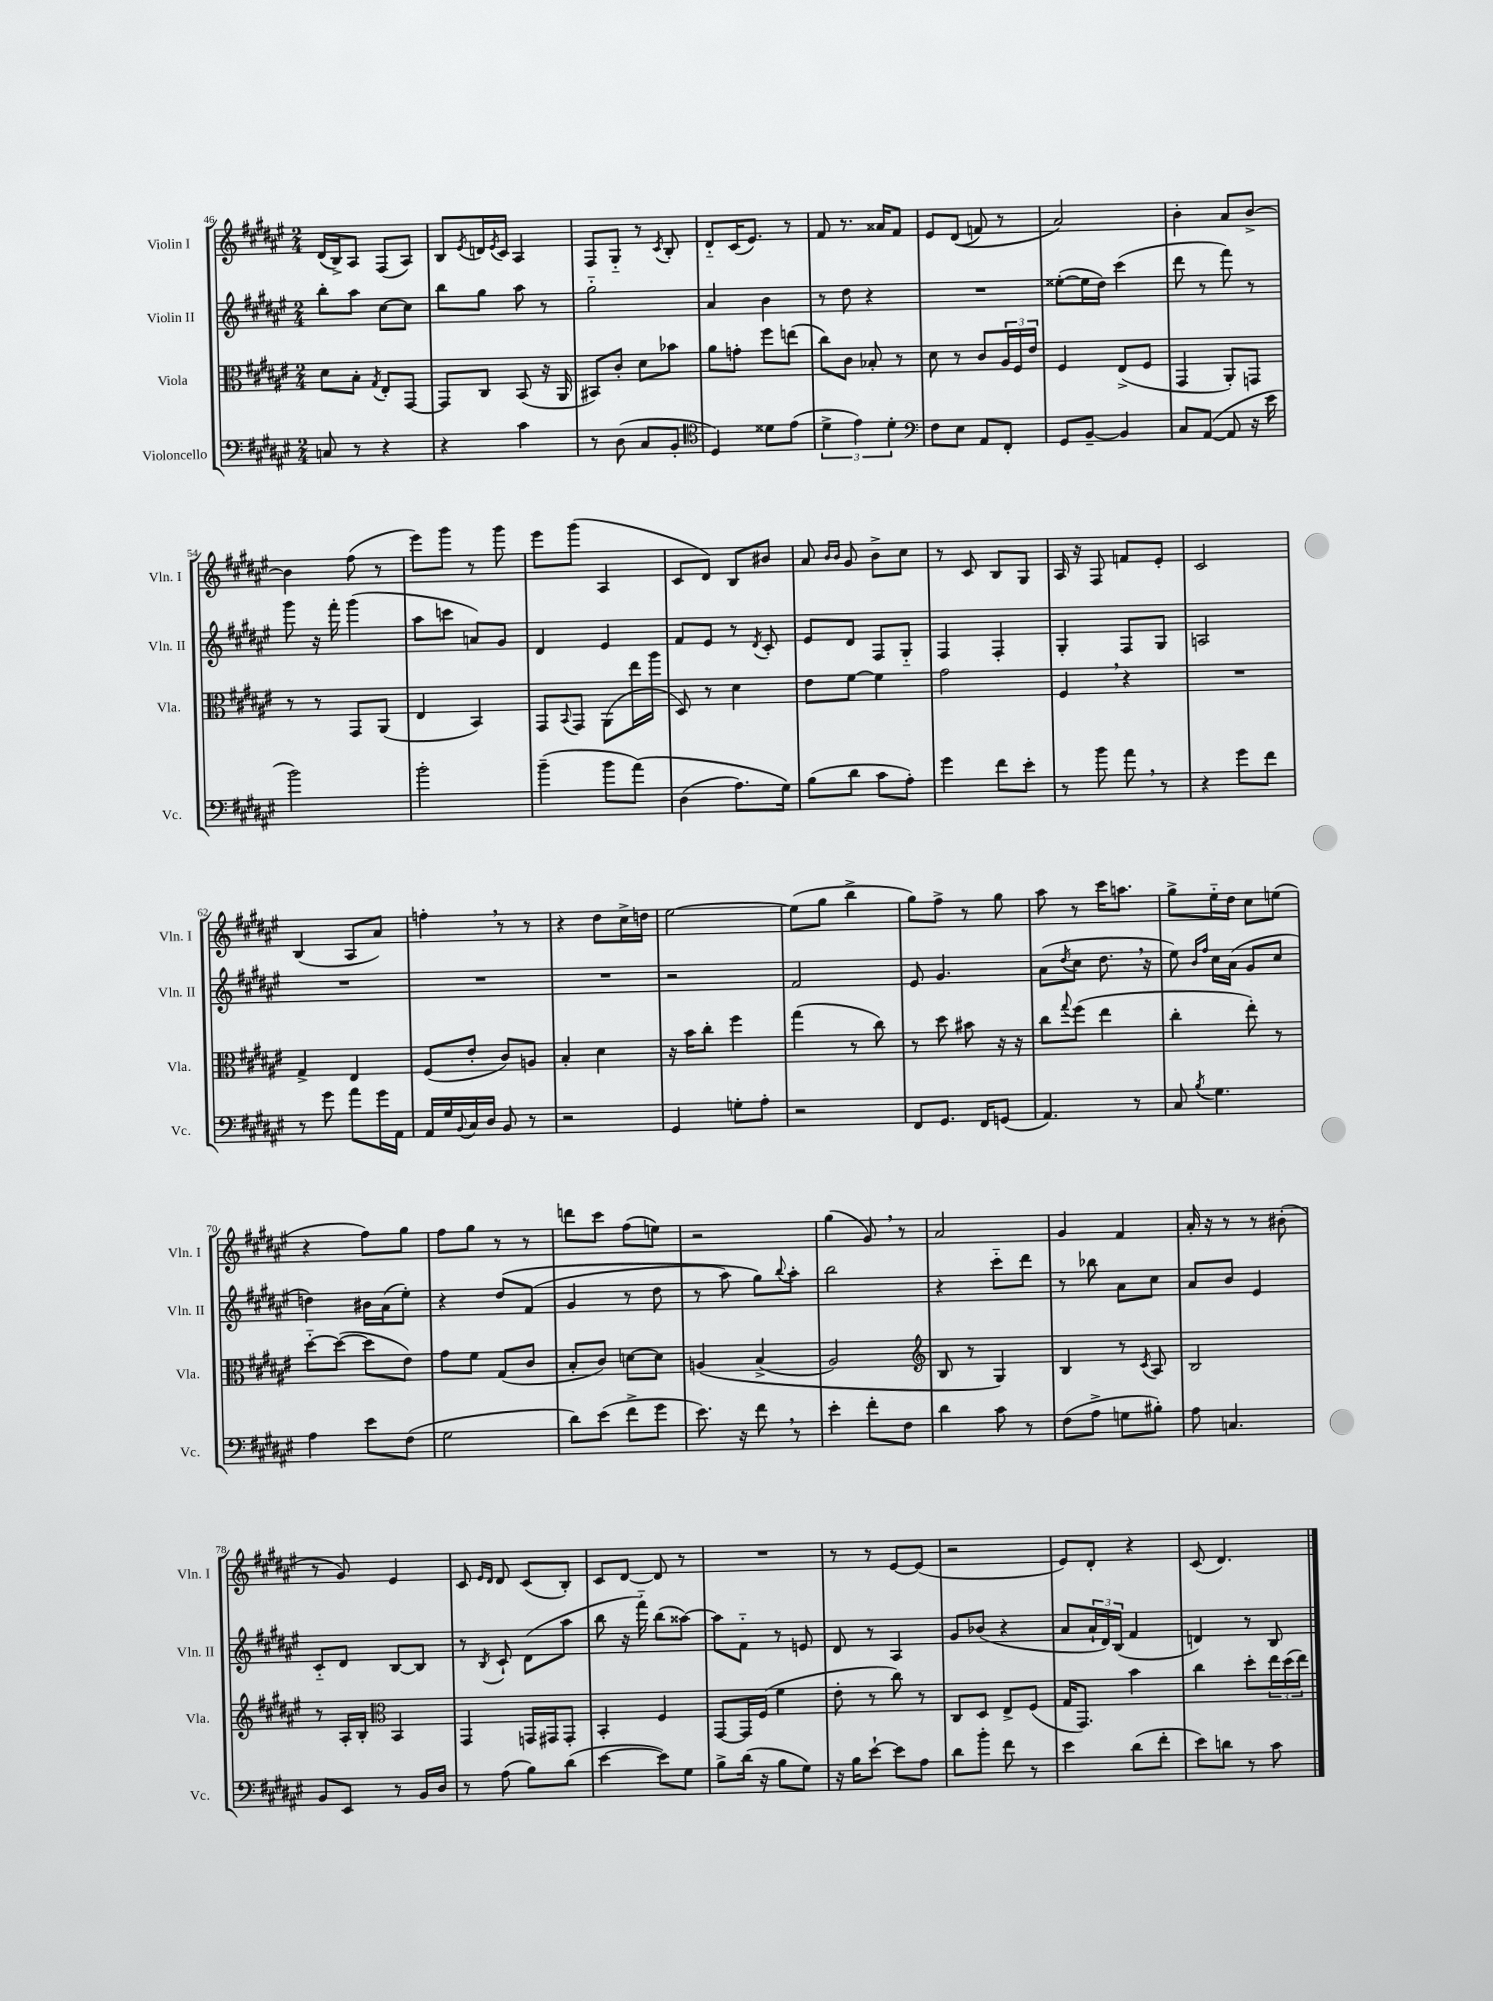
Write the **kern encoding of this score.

**kern	**kern	**kern	**kern
*staff4	*staff3	*staff2	*staff1
*clefF4	*clefC3	*clefG2	*clefG2
*k[f#c#g#d#a#e#]	*k[f#c#g#d#a#e#]	*k[f#c#g#d#a#e#]	*k[f#c#g#d#a#e#]
*M2/4	*M2/4	*M2/4	*M2/4
8C	8d#	8bb'	(16d#
.	.	.	16B^)
8r	8B'	8aa#	8A#
.	8qG#	.	.
4r	8E#'	[8cc#	(8F#
.	[8GG#	8cc#]	8A#)
=	=	=	=
4r	8GG#]	8bb	8B
.	.	.	8qe#
.	8C#	8gg#	16d
.	.	.	8qe#
.	.	.	16c#
4c#	(8BB	8aa#	4A#
.	16r	8r	.
.	16AA#	.	.
=	=	=	=
8r	8BB#)	2gg#'~	8F#
(8D#	8c#'	.	8G#'~
8C#	8d#	.	8r
.	.	.	8qc#
8BB'	8b-	.	8B'
=	=	=	=
*clefC4	*	*	*
4D#)	8a#	4a#	8d#'~
.	8g'	.	(16c#
.	.	.	8.e#)
8d##	8ff#	4b	.
(8e#	(8ee	.	8r
=	=	=	=
6d#^	8cc#)	8r	8f#
.	8c#	8dd#	8.r
6e#)	.	.	.
.	8B-'	4r	.
.	.	.	16a##
6d#'	.	.	.
.	8r	.	8f#
=	=	=	=
*clefF4	*	*	*
8F#	8d#	2r	8e#
8E#	8r	.	&((8d#
8AA#	8c#	.	8f)
8FF#'	24A#	.	8r
.	24F#	.	.
.	24e#	.	.
=	=	=	=
8GG#	4F#	([8ee##'	2a#&)
[8BB~	.	16ee##]	.
.	.	16dd#)	.
4BB]	(8E#^	(4ccc#	.
.	8F#	.	.
=	=	=	=
8C#	4GG#	8ddd#	4b'
([8AA#	.	8r	.
8AA#]	8AA#')	8fff#)	8a#
16r	8GG	8r	[8b^
16e#	.	.	.
=	=	=	=
2b)	8r	8ggg#	4b]
.	8r	16r	.
.	.	16fff#'	.
.	8GG#	(4ggg#	(8ff#
.	(8AA#	.	8r
=	=	=	=
2b'	4E#	8aa#	8eee#)
.	.	8ccc	8ggg#
.	4BB)	8a)	8r
.	.	8g#	8ggg#
=	=	=	=
(4b~	8GG#	4d#	8eee#
.	8qqBB	.	.
.	8GG#	.	(8ggg#
8b	(8AA#	4e#	4A#
&(8a#)	16ee#	.	.
.	16aa#	.	.
=	=	=	=
(4D#	8D#)	8f#	8c#
.	8r	8e#	8d#)
8.A#)	4d#	8r	8B
.	.	8qd#	.
.	.	8c#'	8b#
16G#&)	.	.	.
=	=	=	=
(8B	8e#	8e#	8a#
.	.	.	16qqb
.	.	.	16qqb
8d#	[8f#	8d#	8g#
8c#	4f#]	8F#	8b^
8A#')	.	8G#'~	8cc#
=	=	=	=
4g#	2g#	4F#	8r
.	.	.	8c#
8f#	.	4F#'	8B
8e#'	.	.	8G#
=	=	=	=
8r	4F#	4G#'	16A#
.	.	.	16r
8b	.	.	8F#
8a#	4r	8F#	8f
8r	.	8G#	8e#'
=	=	=	=
4r	2r	2A	2c#
8g#	.	.	.
8f#	.	.	.
=	=	=	=
8r	4G#^	2r	(4B
8g#	.	.	.
8a#	4E#	.	8A#
16g#	.	.	8a#)
16AA#	.	.	.
=	=	=	=
16AA#	(8F#	2r	4ff'
16G#	.	.	.
8qqBB	.	.	.
16C#	8e#'	.	.
16D#	.	.	.
8BB	8c#)	.	8r
8r	8A	.	8r
=	=	=	=
2r	4B'	2r	4r
.	4d#	.	8dd#
.	.	.	16cc#^
.	.	.	16dd
=	=	=	=
4GG#	16r	2r	[2ee#
.	16b	.	.
.	8cc#'	.	.
8G'	4ff#	.	.
8A#'	.	.	.
=	=	=	=
2r	(4gg#	2f#	(8ee#]
.	.	.	8gg#
.	8r	.	4bb^
.	8cc#)	.	.
=	=	=	=
8FF#	8r	8e#	8gg#)
8.GG#	8dd#	4.g#	8ff#^
.	8b#	.	8r
16FF#	.	.	.
(8GG	16r	.	8gg#
.	16r	.	.
=	=	=	=
4.AA#)	8cc#	(8a#	8aa#
.	8qqgg#	8qdd#	.
.	(8ff#	8cc#	8r
.	4ee#	8.dd#	16ccc#
.	.	.	8.aa
8r	.	.	.
.	.	16r	.
=	=	=	=
8C#	4cc#'	8ee#)	8gg#^
.	.	16qqb	.
8qB	.	16qqff#	.
4.G#	.	16cc#	16ee#'~
.	.	(16a#	16dd#
.	8ee#')	8g#	8cc#
.	8r	8cc#	(8ee
=	=	=	=
4A#	[8dd#'~	4dd)	4r
.	(8dd#_	.	.
8e#	8dd#]	16b#	8ff#)
.	.	(16a#	.
(8F#	8e#)	8ee#')	8gg#
=	=	=	=
2G#	8g#	4r	8ff#
.	8f#	.	8gg#
.	(8G#	&(8dd#	8r
.	8c#	(8f#	8r
=	=	=	=
8d#)	8B'	4g#	8ddd
(8e#	8c#)	.	8ccc#
8f#^	[8d	8r	(8ff#
8g#	8d]	8dd#	8ee)
=	=	=	=
8.e#)	&(4A	8r	2r
.	.	8aa#)	.
16r	.	.	.
8f#	(4B^	8gg#&)	.
.	.	8qqbb	.
8r	.	8aa#'	.
=	=	=	=
4e#'	2A#)	2bb	(4gg#
8f#'	.	.	8g#)
8F#	.	.	8r
=	=	=	=
*	*clefG2	*	*
4d#	8B	4r	2a#
.	8r	.	.
8c#	4G#&)	8ccc#'~	.
8r	.	8ddd#	.
=	=	=	=
(8F#	4B	8r	4g#
8A#^	.	8bb-	.
8G	8r	8a#	4f#
.	8qc#	.	.
8B#')	8A#	8cc#	.
=	=	=	=
8A#	2B	8a#	16a#'
.	.	.	16r
4.C	.	8b	8r
.	.	4e#	8r
.	.	.	(8b#'
=	=	=	=
8BB	8r	8c#'~	8r
8EE#	16A#'	8d#	8g#)
.	16B'	.	.
*	*clefC3	*	*
8r	4BB	[8B	4e#
16BB	.	8B]	.
16D#	.	.	.
=	=	=	=
8r	4GG#	8r	8c#
.	.	.	16qqe#
.	.	8qB	16qqd#
(8A#	.	8c#`	8d#
8B)	16GG	(8d#	(8c#
.	16GG#	.	.
(8d#	8GG#'	8aa#	8B')
=	=	=	=
[4e#	4BB'	8bb	8c#
.	.	16r	[8d#
.	.	16fff#'~)	.
8e#])	4F#	(8bb	8d#]
8G#	.	[8aa##)	8r
=	=	=	=
8B^	[8GG#	8aa##]	2r
(16d#	16GG#]	8f#'~	.
16r	(16F#	.	.
8B	4f#	8r	.
8G#)	.	8e	.
=	=	=	=
16r	8e#'	8d#	8r
16B	.	.	.
[8e#`	8r	8r	8r
8e#]	8cc#)	4A#	[8e#
8A#	8r	.	(8e#]
=	=	=	=
8d#	8C#	8g#	2r
8b'	8D#	(8b-	.
8f#	8E#^	4r	.
8r	(8F#	.	.
=	=	=	=
4e#	16G#	8a#	8e#)
.	8.GG#)	.	.
.	.	24a#`	8d#'
.	.	24d#)	.
.	.	(24B	.
(8d#	4b	4f#	4r
8f#'	.	.	.
=	=	=	=
8e#)	4cc#	4d)	(8c#
8d	.	.	4.d#)
8r	8dd#'	8r	.
8c#	24ee#	8B	.
.	(24dd#	.	.
.	24ee#)	.	.
==	==	==	==
*-	*-	*-	*-
